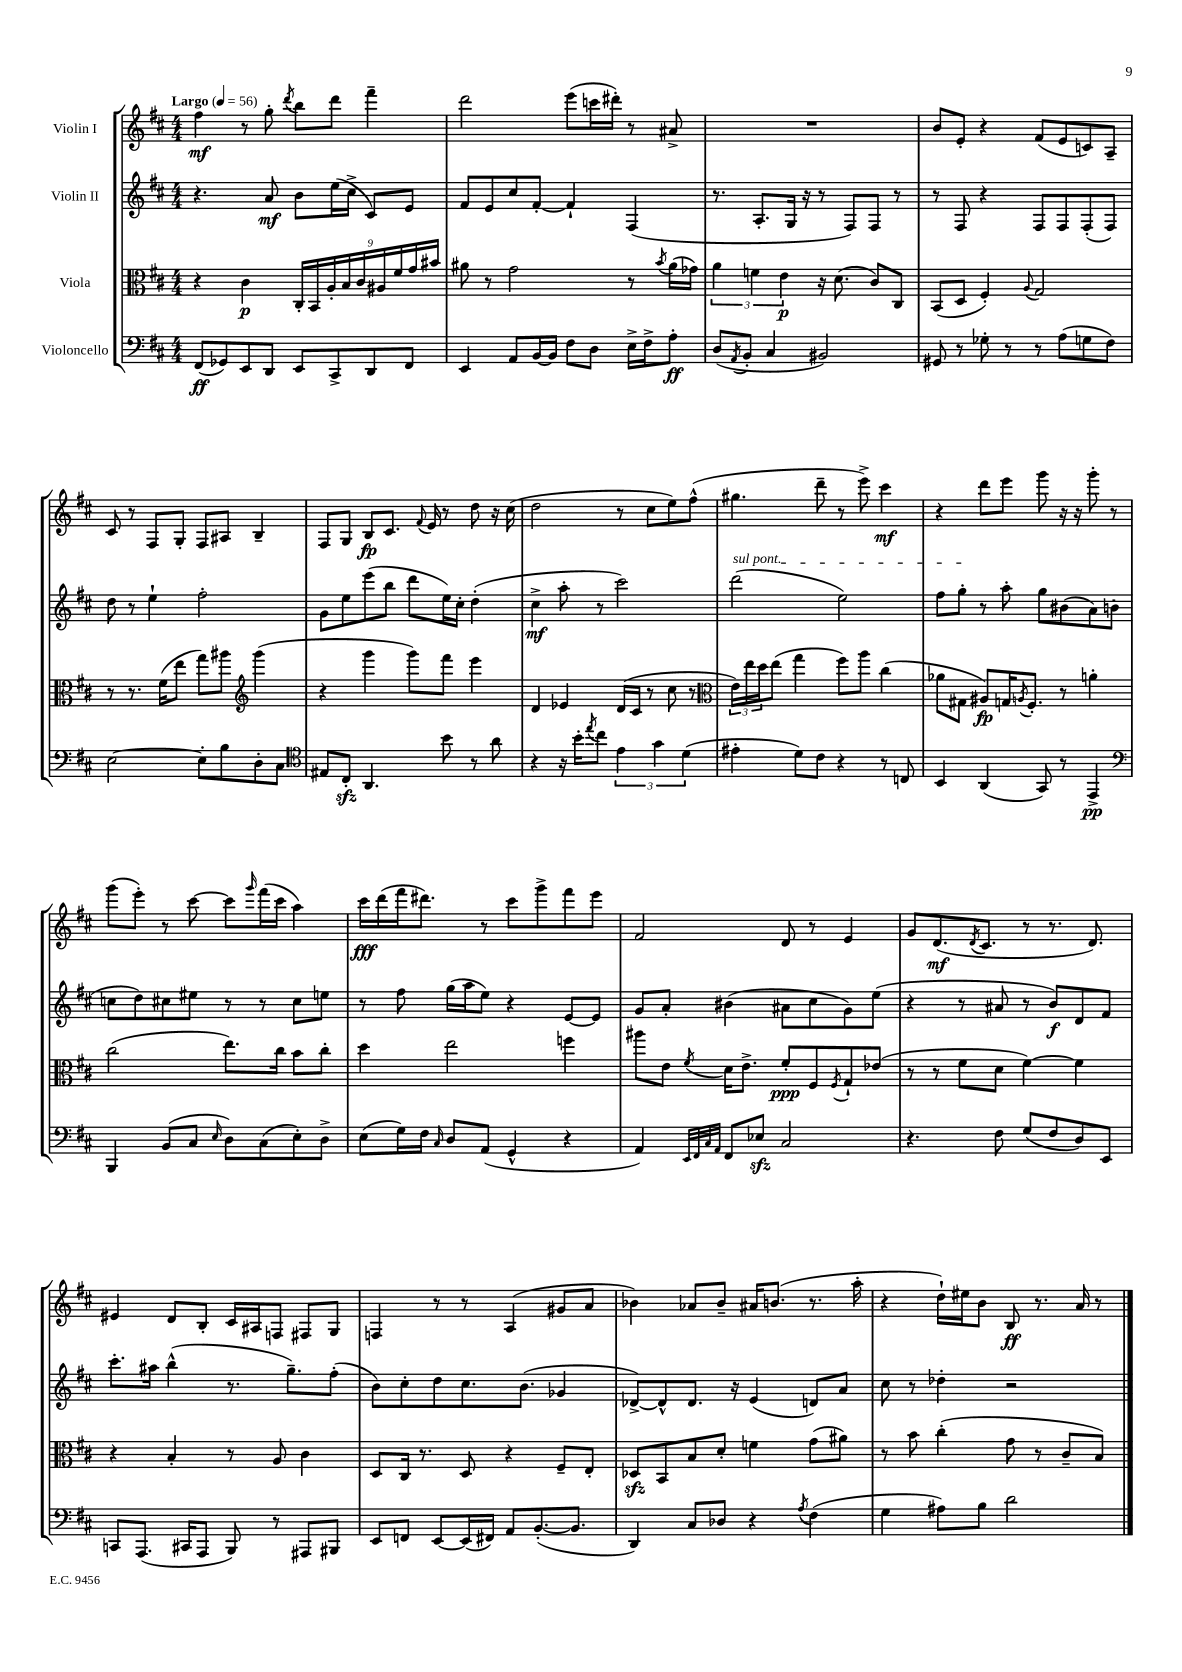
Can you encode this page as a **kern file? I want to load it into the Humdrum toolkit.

**kern	**kern	**kern	**kern
*staff4	*staff3	*staff2	*staff1
*clefF4	*clefC3	*clefG2	*clefG2
*k[f#c#]	*k[f#c#]	*k[f#c#]	*k[f#c#]
*M4/4	*M4/4	*M4/4	*M4/4
*MM56	*MM56	*MM56	*MM56
(8FF#/L	4r	4.r	4ff#\
8GG-/)	.	.	.
8EE/	4c#\	.	8r
8DD/J	.	8a/	8gg'\
.	.	.	8qddd/
8EE/L	18C#'/LL	8b\L	8bb\L
.	18BB/	.	.
.	18A'/	.	.
8CC#^/	.	(16ee\L	8ddd\J
.	18B/	.	.
.	.	16cc#^\JJ	.
.	18c#/	.	.
8DD/	.	8c#/L)	4fff#~\
.	18A#/	.	.
.	18f#/	.	.
8FF#/J	.	8e/J	.
.	18g/	.	.
.	18b#/JJ	.	.
=	=	=	=
4EE/	8a#\	8f#/L	2ddd\
.	8r	8e/	.
8AA/L	2g\	8cc#/	.
[16BB/L	.	[8f#'/J	.
16BB/]JJ	.	.	.
8F#\L	.	4f#`/]	(8eee\L
8D\J	.	.	16ccc\L
.	.	.	16ddd#'\JJ)
16E^\LL	8r	(4F#/	8r
16F#^\J	.	.	.
.	8qb/	.	.
8A'\J	(16a#\LL	.	8a#^/
.	16g-\JJ)	.	.
=	=	=	=
(8D/L	6a\	8.r	1r
8qAA/	.	.	.
8BB'/J	.	.	.
.	6f\	.	.
.	.	8.A'/L	.
4C#/	.	.	.
.	6e\	.	.
.	.	16G/Jk	.
.	.	16r	.
2BB#/)	16r	8r	.
.	(8.d\	.	.
.	.	8F#/L)	.
.	8c#/L)	8F#/J	.
.	8C#/J	8r	.
=	=	=	=
8GG#/	(8BB/L	8r	8b/L
8r	8D/J	8F#/	8e'/J
8G-'\	4F#'/)	4r	4r
8r	.	.	.
.	8qqA/	.	.
8r	2G/	8F#/L	(8f#/L
(8A\L	.	8F#/	8e/
8G\	.	(8F#'/	8c/)
8F#\J)	.	8F#/J)	8A~/J
=	=	=	=
[2E\	8r	8dd\	8c#/
.	8.r	8r	8r
.	.	4ee`\	8F#/L
.	(16f#\LK	.	.
.	8ee\J	.	8G'/J
8E'\]L	8gg\L)	2ff#'\	8F#/L
8B\	8aa#\J	.	8A#/J
*	*clefG2	*	*
8D'\	(4ggg\	.	4B~/
8C#\J	.	.	.
=	=	=	=
*clefC4	*	*	*
8E#/L	4r	8g\L	8F#/L
8C#'/J	.	8ee\	8G/J
4.AA/	4ggg\	(8eee\	8B/L
.	.	8bb\J	8.c#/J
.	8ggg\L)	8ddd\L	.
.	.	.	8qqf#/
.	.	.	16e/
8b\	8fff#\J	16ee\L)	8r
.	.	16cc#'\JJ	.
8r	4eee\	(4dd'\	8dd\
8a\	.	.	16r
.	.	.	(16cc#\
=	=	=	=
4r	4d/	4cc#^\	2dd\
16r	4e-/	8aa'\	.
16b'\LK	.	.	.
8qee/	.	.	.
8cc#\J	.	8r	.
6e\	(16d/LL	2ccc#\)	8r
.	16c#/JJ	.	.
.	8r	.	8cc#\L
6g\	.	.	.
.	8cc#\	.	8ee\)
(6d\	.	.	.
.	8r	.	(8ff#^^\J
=	=	=	=
*	*clefC3	*	*
4e#'\	24e\LL)	(2ddd\	4.gg#\
.	24ee\	.	.
.	24dd\J	.	.
.	(8ee\J	.	.
8d\L)	4gg\	.	.
8c#\J	.	.	8ddd~\
4r	8ff#\L)	2ee\)	8r
.	8aa\J	.	8eee^\)
8r	(4cc#\	.	4ccc#\
8C/	.	.	.
=	=	=	=
4BB/	8a-\L	8ff#\L	4r
.	8G#\J	8gg'\J	.
(4AA/	8A#/L)	8r	8ddd\L
.	16G/K	8aa'\	8eee\J
.	8qA/	.	.
.	8.F#'/J	.	.
8GG/)	.	8gg\L	8ggg\
8r	8r	(8b#\	16r
.	.	.	16r
4EE^/	4a'\	8a\)	8ggg'\
.	.	(8b\J	8r
=	=	=	=
*clefF4	*	*	*
4BBB/	(2cc#\	8cc\L	(8ggg\L
.	.	8dd\)	8eee'\J)
(8BB/L	.	8cc#\	8r
8C#/J	.	8ee#\J	[8ccc#\
16qqE/	.	.	.
8D\L)	8.ee\L)	8r	8ccc#\]L
.	.	.	16qqggg/
(8C#\	.	8r	(16fff#\L
.	16cc#\Jk	.	16ccc#\JJ
8E'\)	8b\L	8cc#\L	4aa\)
8D^\J	8cc#'\J	8ee\J	.
=	=	=	=
(8E\L	4dd\	8r	16ccc#\LL
.	.	.	(16ddd\
16G\L)	.	8ff#\	16fff#\J
16F#\JJ	.	.	8.ddd#\J)
16qqC#/	.	.	.
8D/L	2ee\	(16gg\LL	.
.	.	16aa\J	.
(8AA/J	.	8ee\J)	8r
4GG^^/	.	4r	8ccc#\L
.	.	.	8ggg^\
4r	4ff\	[8e/L	8fff#\
.	.	8e/]J	8eee\J
=	=	=	=
4AA/)	8aa#\L	8g/L	2f#/
.	8e\J	8a'/J	.
32qqEE/LLL	.	.	.
32qqFF#/	.	.	.
32qqC#/	.	.	.
32qqAA/JJJ	8qf#/	.	.
8FF#/L	16d\LK	(4b#\	.
.	8.e^\J	.	.
8E-/J	.	.	.
2C#/	8f#'/L	8a#\L	8d/
.	8F#/	8cc#\	8r
.	8qF#/	.	.
.	8G`/	8g\)	4e/
.	(8e-/J	(8ee\J	.
=	=	=	=
4.r	8r	4r	8g/L
.	8r	.	(8.d/
.	8f#\L	8r	.
.	.	.	8qd/
.	.	.	8.c#/J
8F#\	8d\J	8a#/	.
(8G/L	[4f#\)	8r	8r
8F#/	.	8b/L)	8.r
8D/)	4f#\]	8d/	.
.	.	.	8.d/)
8EE/J	.	8f#/J	.
=	=	=	=
8CC/L	4r	8.ccc#'\L	4e#/
(8.AAA/J	.	.	.
.	.	16aa#\Jk	.
.	4B'/	(4bb^^\	8d/L
16CC#/LK	.	.	.
8AAA/J	.	.	8B'/J
8BBB/)	8r	8.r	16c#/LL
.	.	.	16A#/J
8r	8A/	.	8F/J
.	.	8.gg~\L)	.
8AAA#/L	4c#\	.	8F#/L
8BBB#/J	.	(8ff#'\J	8G/J
=	=	=	=
8EE/L	8D/L	8b\L)	4F/
8FF/J	16C#/Jk	8cc#'\	.
.	8.r	.	.
[8EE/L	.	8dd\	8r
(16EE/]L	8D/	8.cc#\	8r
16FF#/JJ)	.	.	.
8AA/L	4r	.	(4A/
.	.	(8.b\J	.
([8.BB'/	.	.	.
.	8F#~/L	4g-/	8g#/L
8.BB/]J	.	.	.
.	8E'/J	.	8a/J
=	=	=	=
4DD/)	8D-/L	[8d-^/L)	4b-\)
.	8BB/	8d-^^/]	.
8C#/L	8B/	8.d-/J	8a-/L
8D-/J	8d'/J	.	8b-~/J
.	.	16r	.
4r	4f\	(4e/	16a#/LK
.	.	.	(8.b/J
8qA/	.	.	.
(4F#\	(8g\L	8d/L)	8.r
.	8a#\J)	8a/J	.
.	.	.	16aa'\
=	=	=	=
4G\	8r	8cc#\	4r
.	8b\	8r	.
8A#\L)	(4cc#'\	4dd-'\	16dd`\LL)
.	.	.	16ee#\J
8B\J	.	.	8b\J
2d\	8g\	2r	8B/
.	8r	.	8.r
.	8c#~/L	.	.
.	.	.	16a/
.	8B/J)	.	8r
==	==	==	==
*-	*-	*-	*-
